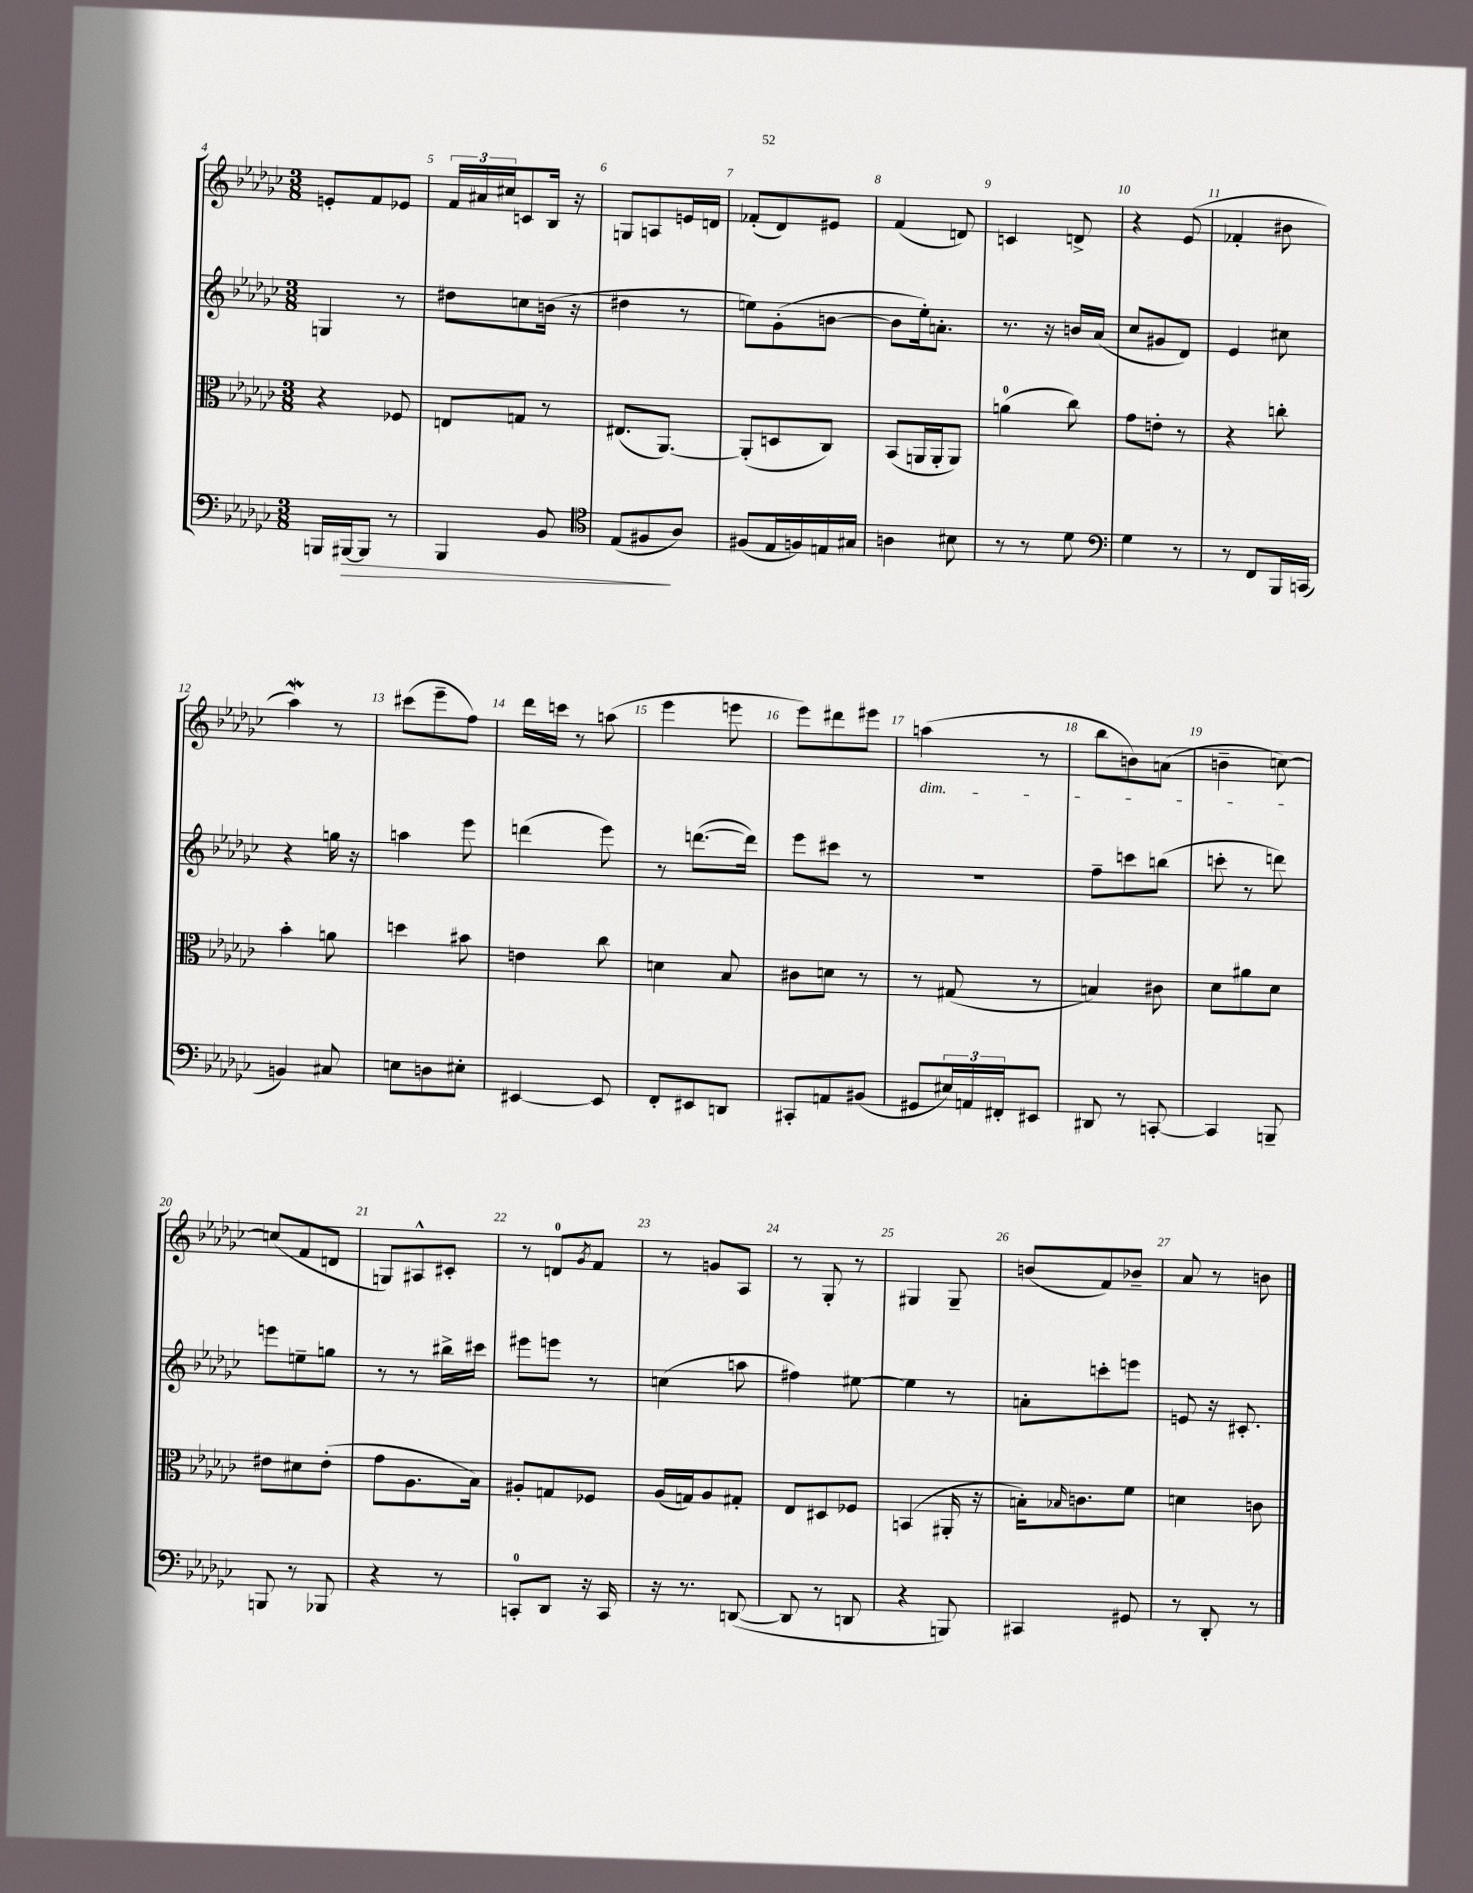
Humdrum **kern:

**kern	**kern	**kern	**kern
*staff4	*staff3	*staff2	*staff1
*clefF4	*clefC3	*clefG2	*clefG2
*k[b-e-a-d-g-c-]	*k[b-e-a-d-g-c-]	*k[b-e-a-d-g-c-]	*k[b-e-a-d-g-c-]
*M3/8	*M3/8	*M3/8	*M3/8
16BBB/LL	4r	4G/	8e'/L
[16BBB#/J	.	.	.
8BBB#/]J	.	.	8f/
8r	8F-/	8r	8e-/J
=	=	=	=
4BBB-/	8E/L	8dd#\L	24f/LL
.	.	.	24a#/
.	.	.	24cc#/J
.	8G/J	8cc\	8c/
8BB-/	8r	(16b\Jk	16B-/Jk
.	.	16r	16r
=	=	=	=
*clefC4	*	*	*
(8E-/L	(8.E#/L	4dd#\	8G/L
8F#/	.	.	8A/
.	[8.AA-/J)	.	.
8A-/J)	.	8r	16e/L
.	.	.	16d/JJ
=	=	=	=
(8F#/L	(8AA-'/]L	8ee\L)	(8f-'/L
16E-/L	8D/	(8g-'\	8d-/)
16F/)	.	.	.
16E/	8C-/J)	[8b\J	8e#/J
16G#/JJ	.	.	.
=	=	=	=
4A\	(8BB-/L	8b\]L	(4f/
.	16AA/L	16ee-'\k)	.
.	16AA'/J	8.a'\J	.
8B#\	8AA/J)	.	8d/)
=	=	=	=
8r	(4a\	8.r	4c/
8r	.	.	.
.	.	16r	.
8d-\	8cc-\)	16b/LL	8d^/
.	.	(16a-/JJ	.
=	=	=	=
*clefF4	*	*	*
4G-\	8g-\L	8cc-/L	4r
.	8e'\J	8g#/	.
8r	8r	8d-/J)	(8e-/
=	=	=	=
8r	4r	4e-/	4f-'/
8FF/L	.	.	.
16BBB-/L	8cc'\	8cc#\	8b#\
(16CC/JJ	.	.	.
=	=	=	=
4BB/)	4b-'\	4r	4aa-\)
8C#/	8a\	16gg\	8r
.	.	16r	.
=	=	=	=
8E\L	4dd\	4aa\	(8ccc#\L
8D\	.	.	8eee-~\
8E#'\J	8b#\	8eee-\	8ff\J)
=	=	=	=
[4EE#/	4e\	(4ddd\	16ddd-\LL
.	.	.	16ccc\JJ
.	.	.	8r
8EE#/]	8cc-\	8eee-\)	(8aa\
=	=	=	=
8FF'/L	4d\	8r	4eee-\
8EE#/	.	([8.ddd\L	.
8DD/J	8B-/	.	8eee\
.	.	16ddd\]Jk)	.
=	=	=	=
8CC#'/L	8c#\L	8eee-\L	8eee-\L)
8AA/	8d\J	8ccc#\J	8ddd#\
(8BB#/J	8r	8r	8eee#\J
=	=	=	=
8GG#/L	8r	4.r	(4aa\
24E#/L)	(8G#/	.	.
24AA/	.	.	.
24FF#'/J	.	.	.
8EE#/J	8r	.	8r
=	=	=	=
8DD#/	4B/)	8ff~\L	8bb-\L
8r	.	8ccc\	8b\)
[8CC'/	8c#\	(8bb\J	(8a\J
=	=	=	=
4CC/]	8d-\L	8ccc'\	4b~\
.	8a#\	8r	.
8BBB~/	8d-\J	8ddd\)	[8cc\)
=	=	=	=
8BBB/	8e#\L	8eee\L	(8cc/]L
8r	8d#\	8ee~\	8f/
8BBB-/	(8e#'\J	8gg\J	8d/J
=	=	=	=
4r	8g-\L	8r	8G/L)
.	8.A-\	8r	8A#^^/
8r	.	16bb#^\LL	8c#'/J
.	16B-\Jk)	16ccc#\JJ	.
=	=	=	=
8CC'/L	8A#'/L	8eee#\L	8r
8DD-/J	8G/	8eee\J	8d/L
.	.	.	8qg-/
16r	8F-/J	8r	8f/J
16CC/	.	.	.
=	=	=	=
16r	(16A-/LL	(4cc\	8r
8.r	16G/J)	.	.
.	8A-/	.	8g/L
([8DD/	8G#'/J	8aa\	8A-/J
=	=	=	=
8DD/]	8E-/L	4ff#\)	8r
8r	8D#/	.	8G-'/
8DD/	8F-/J	[8ee#\	8r
=	=	=	=
4r	(4BB/	4ee#\]	4G#/
8BBB/)	16AA#'/	8r	8G#~/
.	16r	.	.
=	=	=	=
4CC#/	16B'\LK)	8a'\L	(8b/L
.	16qqB-/	.	.
.	8.c\	.	.
.	.	8ccc'\	8f/)
8GG#/	8f\J	8eee\J	8b-~/J
=	=	=	=
8r	4d\	8e/	8a-/
8DD-'/	.	16r	8r
.	.	8.c#'/	.
8r	8c\	.	8b\
==	==	==	==
*-	*-	*-	*-
